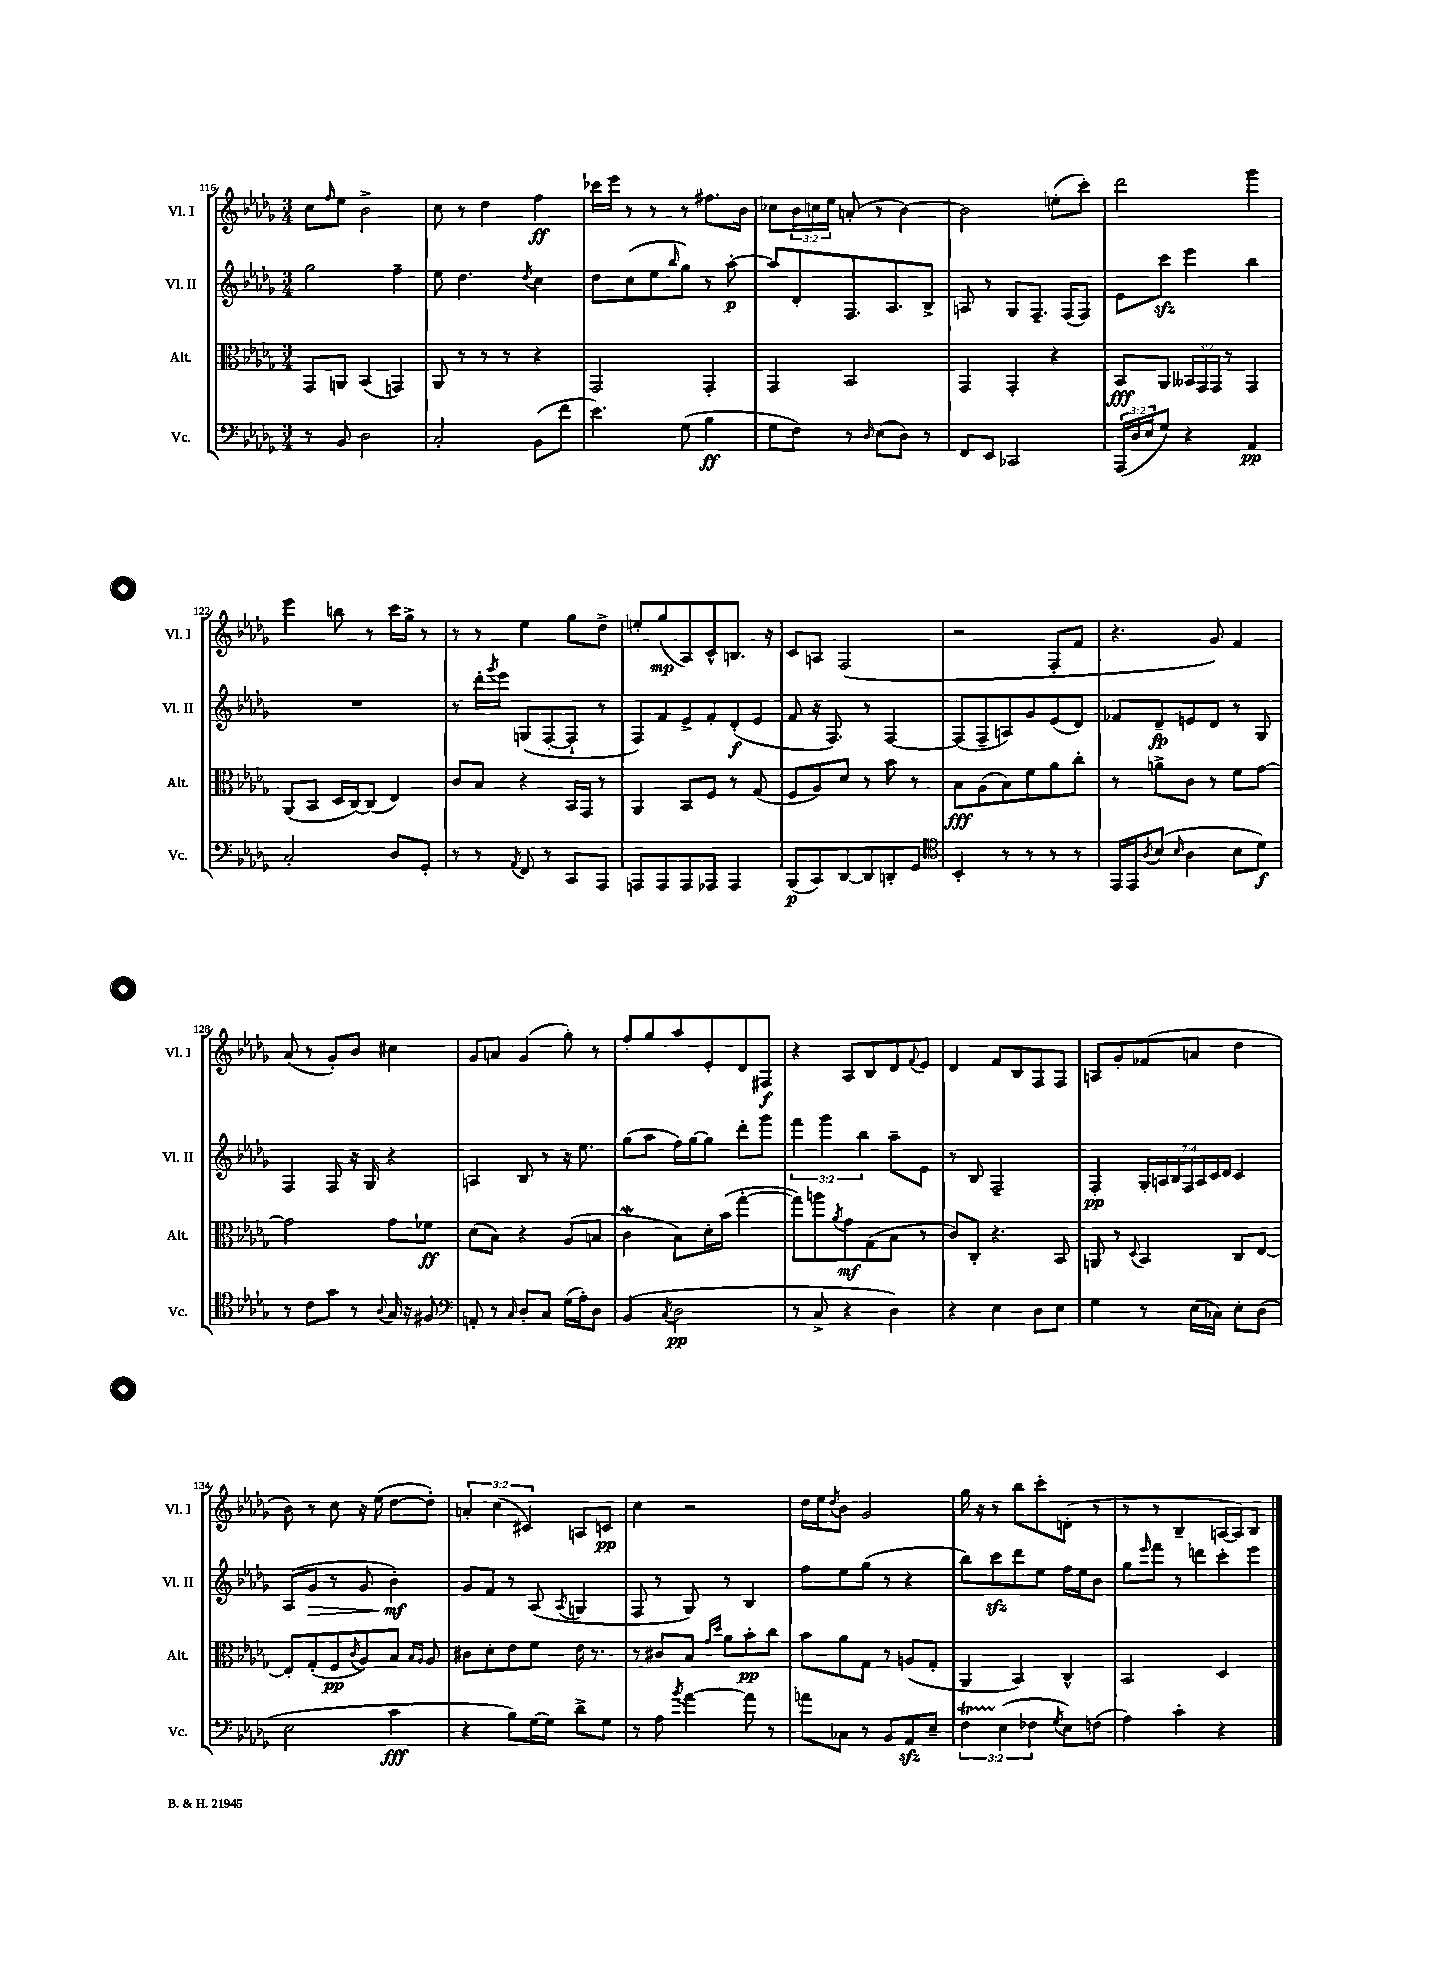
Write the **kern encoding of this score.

**kern	**kern	**kern	**kern
*staff4	*staff3	*staff2	*staff1
*clefF4	*clefC3	*clefG2	*clefG2
*k[b-e-a-d-g-]	*k[b-e-a-d-g-]	*k[b-e-a-d-g-]	*k[b-e-a-d-g-]
*M3/4	*M3/4	*M3/4	*M3/4
8r	8GG-	2gg-	8cc
.	.	.	16qqff
8BB-	8AA	.	8ee-
2D-	(4BB-	.	2b-^
.	4GG)	4ff~	.
=	=	=	=
2C'	8AA-	8ee-	8cc
.	8r	4.dd-	8r
.	8r	.	4dd-
.	8r	.	.
.	.	8qdd-	.
(8BB-	4r	4cc	4ff
8f	.	.	.
=	=	=	=
4.e-)	2GG-	8dd-	16ccc-
.	.	.	16eee-
.	.	(8cc	8r
.	.	8ee-	8r
.	.	16qqbb-	.
(8G-	.	8gg-)	8r
4B-	4GG-'	8r	8.ff#
.	.	[8aa-'	.
.	.	.	16b-
=	=	=	=
8G-	4GG-	8aa-]	8cc-
8F)	.	8d-'	24b-
.	.	.	24cc
.	.	.	24ee-
8r	2BB-	8.F	(8a'
16qqD-	.	.	.
(8E-	.	.	8r
.	.	8.A-	.
8D-)	.	.	[4b-)
8r	.	8B-^	.
=	=	=	=
8FF	4GG-	8A	2b-]
8EE-	.	8r	.
2CC-	4GG-'	8G-	.
.	.	8.F~	.
.	4r	.	(8ee'
.	.	(16F	.
.	.	8F)	8ccc')
=	=	=	=
(24AAA-	8BB-	8e-	2ddd-
24D-	.	.	.
24E-	.	.	.
8G-)	8AA-	8ccc	.
4r	24BB--	4eee-	.
.	24GG-	.	.
.	24GG-	.	.
.	8r	.	.
4AA-	4GG-	4bb-	4ggg-
=	=	=	=
2C'	(8AA-	2.r	4eee-
.	8BB-	.	.
.	16D-	.	8bb
.	[16C)	.	.
.	(8C]	.	8r
8D-	4E-)	.	16ccc
.	.	.	16gg-^
8GG-'	.	.	8r
=	=	=	=
8r	8c	8r	8r
8r	8B-	16ddd-'	8r
.	.	8qggg-	.
.	.	16eee-	.
8qAA-	.	.	.
8FF	4r	(8G	4ee-
8r	.	[8F'	.
8CC	16BB-	8F`]	8gg-
.	16GG-	.	.
8AAA-	8r	8r	8dd-^
=	=	=	=
8AAA	4AA-	8F)	8ee'
8AAA	.	8f	(8gg-
8AAA	8BB-	8e-^	8A-)
8AAA-	8F	8f'	8c^^
4AAA-	8r	(8d-'	8.B
.	(8G-	8e-	.
.	.	.	16r
=	=	=	=
(8BBB-	8F	8f	8c
8CC)	8A-)	16r	8A
.	.	8.F)	.
[8DD-	8d-	.	(2F
8DD-]	8r	8r	.
8DD'	8b-	[4F	.
8GG-	8r	.	.
=	=	=	=
*clefC4	*	*	*
4BB-'	8B-	(8F]	2r
.	(8A-	8F~	.
8r	8B-)	8A)	.
8r	8f	8g-	.
8r	8a-	(8e-	8F'
8r	8cc'	8d-)	8f
=	=	=	=
16EE-	8r	8f-	4.r
16EE-	.	.	.
8qA-	.	.	.
(8B-	8a^	8d-~	.
16qqB-	.	.	.
4A-	8c	8e	.
.	8r	8d-	8g-)
8B-	8f	8r	4f
8d-)	[8g-	8G-	.
=	=	=	=
8r	2g-]	4F	(8a-
8c	.	.	8r
8g-	.	8F	8g-')
8r	.	16r	8b-
.	.	16G-	.
8qqA-	.	.	.
16G-	8g-	4r	4cc#
16r	.	.	.
8F#	8f-	.	.
=	=	=	=
*clefF4	*	*	*
8AA'	(8d-	4A	8g-
8r	8B-)	.	8a
16qqC	.	.	.
8D-'	4r	8B-	(4g-
8C	.	8r	.
(16G-	(8A-	16r	8gg-')
16A-')	.	8.ee-	.
8D-	8B	.	8r
=	=	=	=
(4BB-	4c	(8gg-	8ff'
.	.	8aa-	8gg-
8qC	.	.	.
2D-	8B-)	16ff)	8aa-
.	.	[16gg-	.
.	16d-'	8gg-]	8e-'
.	(16b-	.	.
.	[4gg-'	8ddd-'	8d-
.	.	8ggg-	8F#
=	=	=	=
8r	8gg-])	6fff	4r
8C^	8aa	.	.
.	.	6ggg-	.
.	8qa-	.	.
4r	8g-	.	8A-
.	.	6bb-	.
.	(8G-	.	8B-
4D-)	8B-	8aa-~	8d-
.	.	.	8qqf
.	8r	8e-	8e-
=	=	=	=
4r	8c)	8r	4d-
.	8C'	8B-	.
4E-	4.r	2F~	8f
.	.	.	8B-
8D-	.	.	8F
8E-	8BB-	.	8F
=	=	=	=
4G-	8AA	4F'	8A
.	8r	.	8g-'
.	8qqD-	.	.
8r	4BB-	28G-'	(8f-
.	.	28A	.
.	.	28B-	.
.	.	28F	.
(16E-	.	.	8a
.	.	28A	.
.	.	28c	.
16C-)	.	.	.
.	.	28d-	.
8E-'	8C	4c	4dd-
(8D-	[8E-	.	.
=	=	=	=
2E-	8E-']	(8A-	8b-)
.	(8G-'	8g-	8r
.	8F	8r	8cc
.	8qc	.	.
.	8A-)	8g-	16r
.	.	.	(16ee-
4c	8B-	4b-')	[8dd-
.	16qqB-	.	.
.	16qqA-	.	.
.	8A-	.	8dd-'])
=	=	=	=
4r	8c#	8g-	6a'
.	8d-'	8f	.
.	.	.	(6cc
8B-)	8e-	8r	.
.	.	.	6c#)
[16G-	8f	(8A-	.
16G-]	.	.	.
.	.	8qA-	.
8d-^	16e-	4G	8A
.	8.r	.	.
8G-	.	.	8c
=	=	=	=
8r	8r	8F	4cc
8A-	8c#	8r	.
8qb-	.	.	.
[4a-	8B-	8G-)	2r
.	16qqg-	.	.
.	16qqdd-	.	.
.	8a-	8r	.
8a-]	8b-'	4B-	.
8r	8cc	.	.
=	=	=	=
8a	8b-	8ff	16dd-
.	.	.	16ee-
.	.	.	8qdd-
8C-	8a-	8ee-	8b-
8r	8G-	(8gg-	2g-
8BB-	8r	8r	.
8AA-	(8A	4r	.
8E-~	8G-'	.	.
=	=	=	=
6F	4AA-	8bb-)	16gg-
.	.	.	16r
.	.	8ccc	8r
(6E-	.	.	.
.	4BB-)	8ddd-	8bb-
6F-	.	.	.
.	.	8ee-	8ccc'
8qG-	.	.	.
8E-)	4C^^	16ff	(8d'
.	.	16ee-	.
(8F	.	8b-	8r
=	=	=	=
4A-)	2BB-	8gg-	8r
.	.	16qqeee-	.
.	.	8fff	8r
4c'	.	8r	4B-~
.	.	8ddd	.
4r	4D-	8ccc'	[16A
.	.	.	16A])
.	.	8eee-	8B-
==	==	==	==
*-	*-	*-	*-
